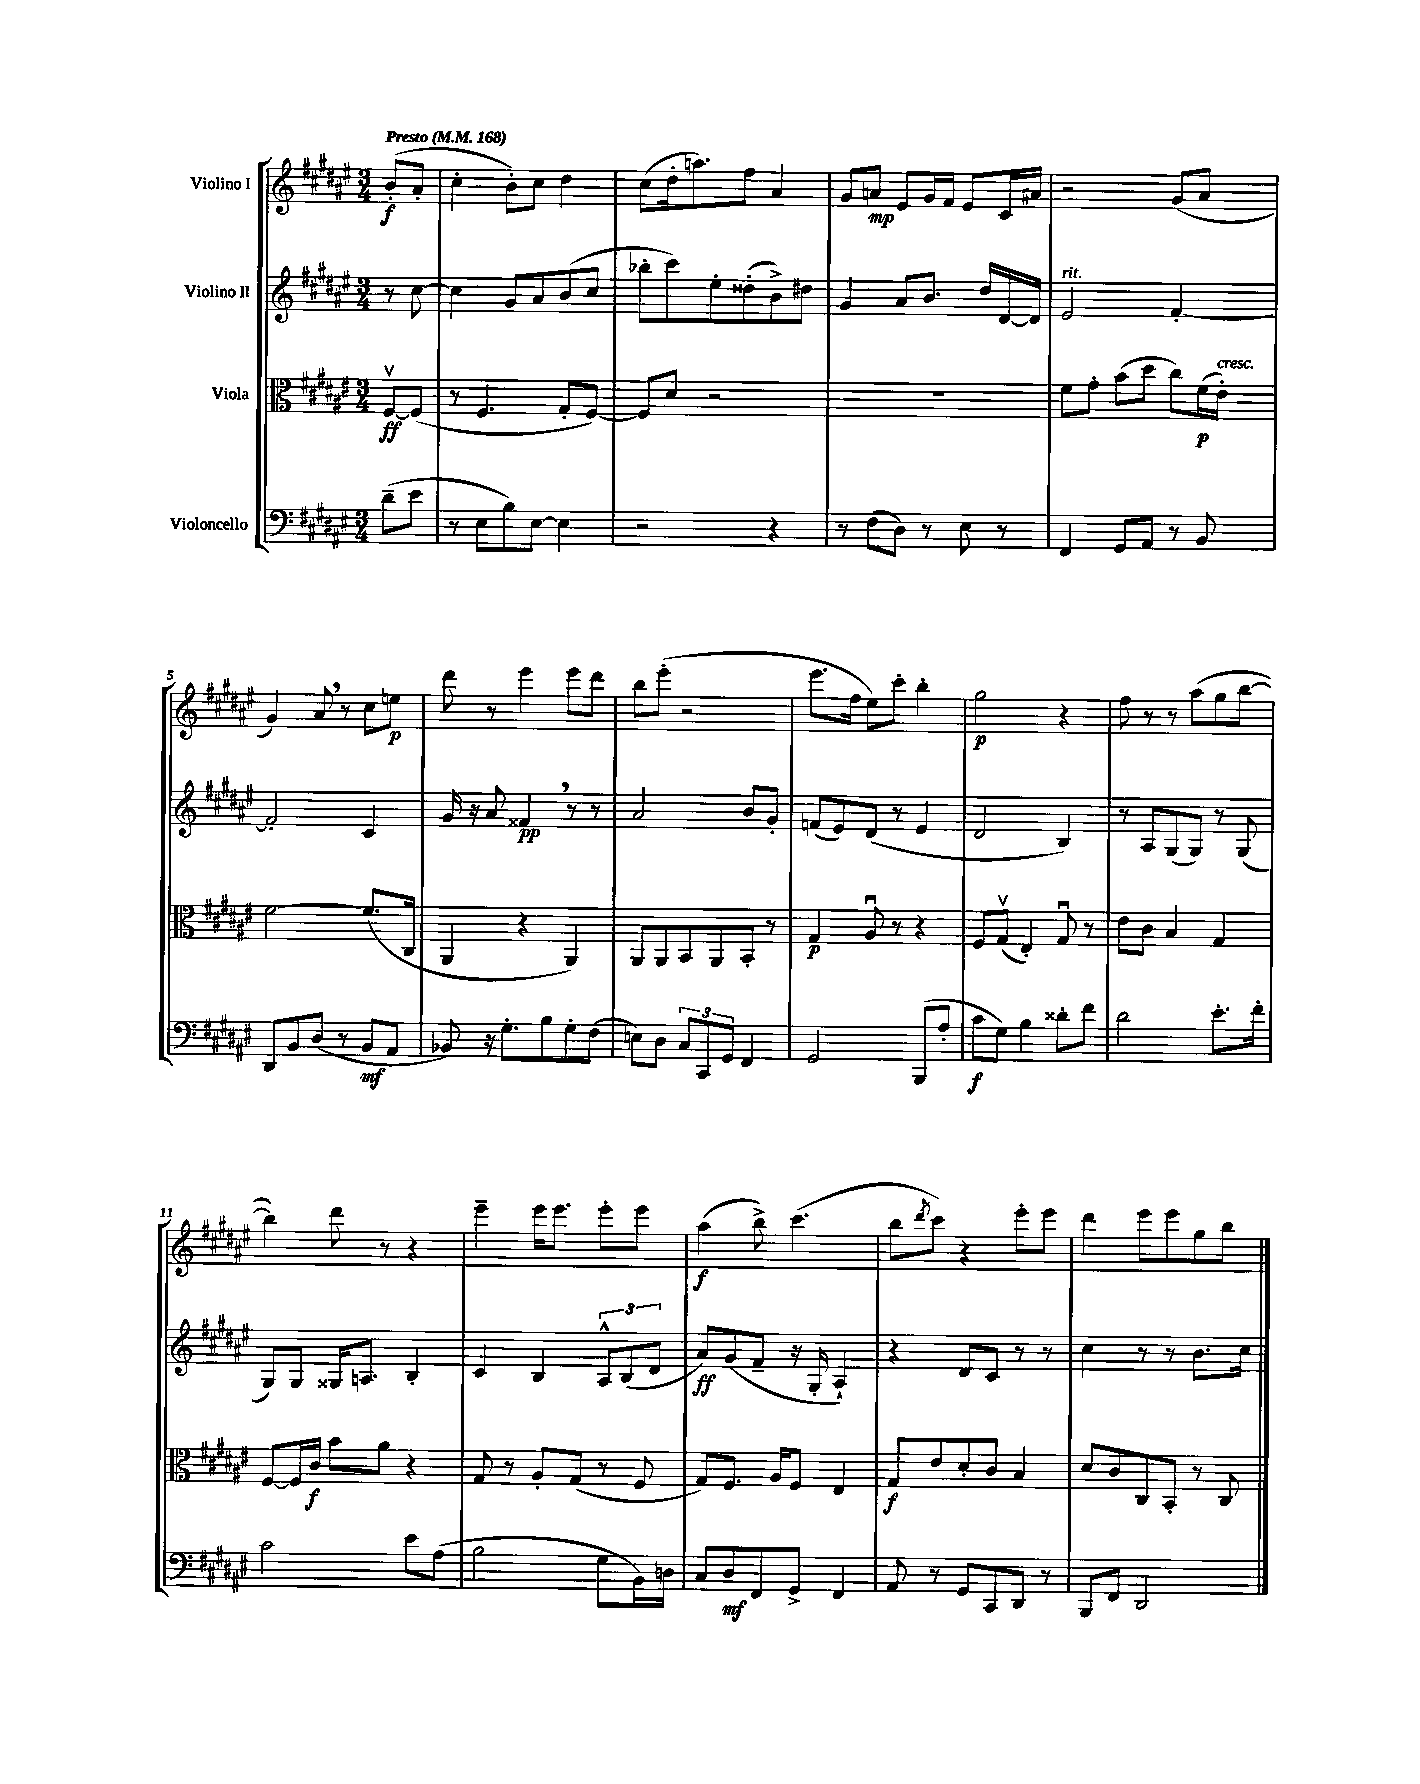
<<
\new StaffGroup <<
\new Staff = "s0" \with { instrumentName = "Violino I" } {
    \clef treble \key fis \major \numericTimeSignature \time 3/4 \partial 4 \tempo "Presto" 4 = 168
    b'8-.\f( ais'8-. |
    cis''4-. b'8-.) cis''8 dis''4 |
    cis''8( dis''16-. a''8.) fis''8 ais'4 |
    gis'8 a'8\mp eis'8 gis'16 fis'16 eis'8 cis'16 ais'16 |
    r2 gis'8( ais'8 |
    gis'4) ais'8 \breathe r8 cis''8 e''8\p |
    dis'''8 r8 eis'''4 eis'''8 dis'''8 |
    b''8 eis'''8-.( r2 |
    eis'''8. fis''16 eis''8) cis'''8-. b''4-. |
    gis''2\p r4 |
    fis''8 r8 r8 ais''8( gis''8 b''8~ |
    b''4) dis'''8 r8 r4 |
    eis'''4-- eis'''16 eis'''8. eis'''8-. eis'''8 |
    ais''4\f( b''8->) cis'''4.( |
    b''8 \acciaccatura { dis'''8 } cis'''8) r4 eis'''8-. eis'''8 |
    dis'''4 eis'''8 eis'''8 gis''8 b''8 \bar "|." |
}
\new Staff = "s1" \with { instrumentName = "Violino II" } {
    \clef treble \key fis \major \numericTimeSignature \time 3/4 \partial 4
    r8 cis''8~ |
    cis''4 gis'8 ais'8 b'8( cis''8 |
    bes''8-. cis'''8) eis''8-. disis''8-.( b'8->) dis''8 |
    gis'4 ais'8 b'8. dis''16 dis'16~ dis'16 |
    eis'2^\markup { \italic "rit." } fis'4~-. |
    fis'2-. cis'4 |
    gis'16 r16 ais'8 fisis'4\pp \breathe r8 r8 |
    ais'2 b'8 gis'8-. |
    f'8( eis'8) dis'8( r8 eis'4 |
    dis'2 b4) |
    r8 ais8 gis8( gis8) r8 gis8( |
    gis8) gis8 gisis16 a8. b4-. |
    cis'4 b4 \tuplet 3/2 { ais8-^ b8( dis'8 } |
    ais'8\ff) gis'8( fis'8-- r16 gis16-. ais4-!) |
    r4 dis'8 cis'8 r8 r8 |
    cis''4 r8 r8 b'8. cis''16 \bar "|." |
}
\new Staff = "s2" \with { instrumentName = "Viola" } {
    \clef alto \key fis \major \numericTimeSignature \time 3/4 \partial 4
    fis8~\upbow\ff fis8( |
    r8 fis4. gis8-. fis8~) |
    fis8 dis'8 r2 |
    R2. |
    fis'8 gis'8-. b'8( dis''8 cis''8) fis'16\p( eis'16-.^\markup { \italic "cresc." }) |
    fis'2~ fis'8.( cis16 |
    ais,4 r4 ais,4) |
    ais,8 ais,8 b,8 ais,8 b,8-. r8 |
    gis4\p ais8\downbow r8 r4 |
    fis8 gis8\upbow( eis4-.) gis8\downbow r8 |
    eis'8 cis'8 b4 gis4 |
    fis8~ fis16 cis'16\f b'8 ais'8 r4 |
    gis8 r8 ais8-. gis8( r8 fis8 |
    gis8) fis8. ais16 fis8 eis4 |
    gis8\f eis'8 dis'8-. cis'8 b4 |
    dis'8 cis'8 cis8 b,8-. r8 cis8 \bar "|." |
}
\new Staff = "s3" \with { instrumentName = "Violoncello" } {
    \clef bass \key fis \major \numericTimeSignature \time 3/4 \partial 4
    dis'8--( eis'8 |
    r8 eis8 b8) eis8~ eis4 |
    r2 r4 |
    r8 fis8( dis8) r8 eis8 r8 |
    fis,4 gis,8 ais,8 r8 b,8 |
    dis,8 b,8 dis8( r8 b,8\mf ais,8 |
    bes,8) r16 gis8.-. b8 gis8-. fis8( |
    e8) dis8 \tuplet 3/2 { cis8 cis,8 gis,8 } fis,4 |
    gis,2 b,,8( ais8-. |
    cis'8\f gis8) b4 disis'8-. fis'8 |
    dis'2 eis'8.-. fis'16-. |
    cis'2 eis'8 ais8( |
    b2 gis8 b,16) d16 |
    cis8 dis8\mf fis,8 gis,8-> fis,4 |
    ais,8 r8 gis,8 cis,8 dis,8 r8 |
    b,,8 fis,8 dis,2 \bar "|." |
}
>>
>>
